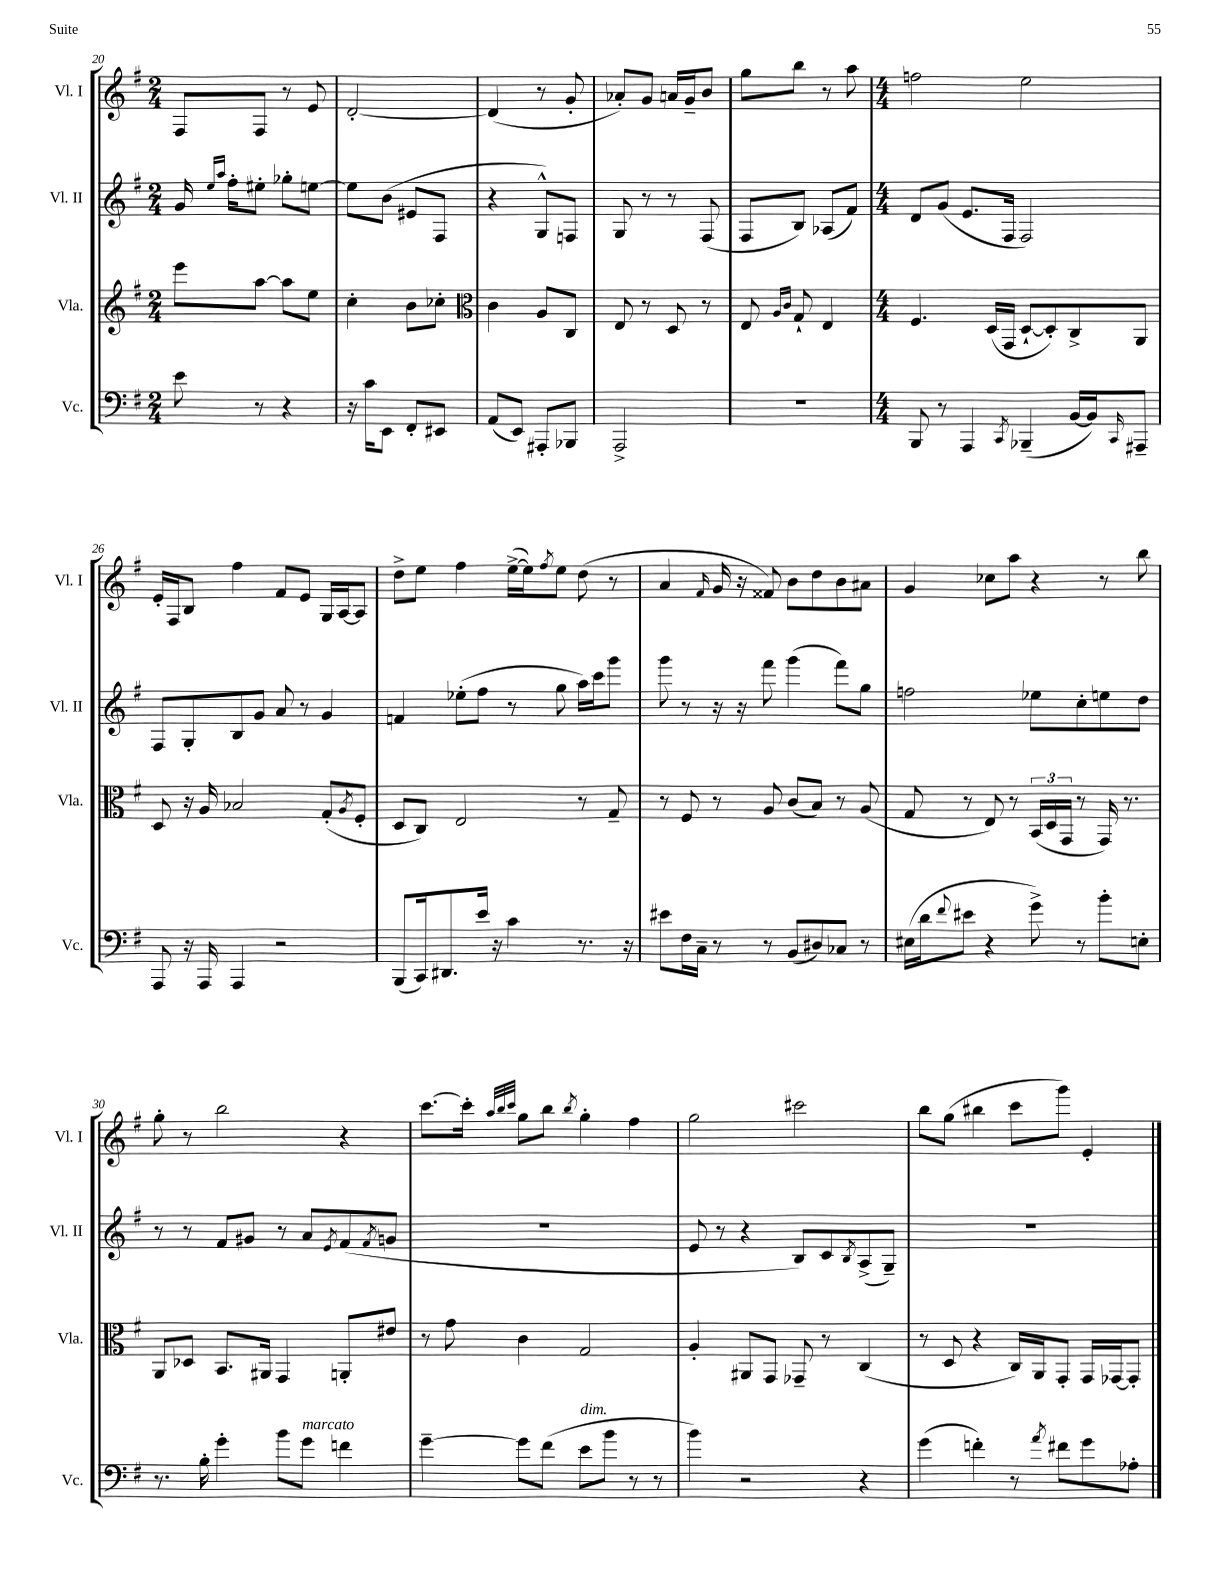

**kern	**kern	**kern	**kern
*part4	*part3	*part2	*part1
*staff4	*staff3	*staff2	*staff1
*I"Vc.	*I"Vla.	*I"Vl. II	*I"Vl. I
*I'Vc.	*I'Vla.	*I'Vl. II	*I'Vl. I
*clefF4	*clefG2	*clefG2	*clefG2
*k[f#]	*k[f#]	*k[f#]	*k[f#]
*M2/4	*M2/4	*M2/4	*M2/4
=20	=20	=20	=20
8e\	8eee\L	16g/	8F#/L
.	.	16qqee/LL	.
.	.	16qqaa/JJ	.
.	.	16ff#'\KL	.
8r	[8aa\J	8ee#X'\J	8F#/J
4r	8aa\L]	8gg-X'\L	8r
.	8ee\J	[8een\J	8e/
=21	=21	=21	=21
16r	4cc'\	8ee\L]	[2d'/
16c\KL	.	.	.
8EE\J	.	(8b\J	.
8FF#'/L	8b\L	8e#X/L	.
8EE#X/J	8cc-X'\J	8F#/J	.
=22	=22	=22	=22
*	*clefC3	*	*
(8AA/L	4c\	4r	(4d/]
8EE/J)	.	.	.
8AAA#X'/L	8A/L	8G^^/L)	8r
8BBB-X/J	8C/J	8Fn/J	8g'/
=23	=23	=23	=23
2AAA^/	8E/	8G/	8a-X'/L)
.	8r	8r	8g/J
.	8D/	8r	16an/LL
.	.	.	16g~/J
.	8r	(8F#/	8b/J
=24	=24	=24	=24
2r	8E/	8F#/L	8gg\L
.	16qqA/LL	.	.
.	16qqc/JJ	.	.
.	8G`/	8B/J)	8bb\J
.	4E/	(8A-X/L	8r
.	.	8f#/J)	8aa\
=25	=25	=25	=25
*M4/4	*M4/4	*M4/4	*M4/4
8BBB/	4.F#/	8d/L	2ffn\
8r	.	(8g/J	.
4AAA/	.	8.e/L	.
.	(16D/LL	.	.
.	16GG/JJ	16F#/Jk	.
8qCC/	.	.	.
(4BBB-X~/	[8D`/L	2F#/)	2ee\
.	8D'/])	.	.
[16BB/LL	8C^/	.	.
16BB/J])	.	.	.
16qqCC/	.	.	.
8AAA#X~/J	8AA/J	.	.
!!LO:LB:g=z
=26	=26	=26	=26
8AAA/	8D/	8F#/L	16e'/LL
.	.	.	16F#/J
16r	16r	8G'/	8B/J
16AAA/	16A/	.	.
4AAA/	2B-X/	8B/	4ff#\
.	.	8g/J	.
2r	.	8a/	8f#/L
.	.	8r	8e/J
.	(8G'/L	4g/	16G/LL
.	.	.	[16A/J
.	8qA/	.	.
.	8F#'/J	.	8A/J]
=27	=27	=27	=27
(8BBB/L	8D/L	4fn/	8dd^\L
16CC/k)	8C/J)	.	8ee\J
8.DD#X/	.	.	.
.	2E/	(8ee-X'\L	4ff#\
16e/Jk	.	8ff#\J	.
16r	.	.	.
4c\	.	8r	([16ee^\LL
.	.	.	16ee\J])
.	.	.	8qff#/
.	.	8gg\	8ee\J
8.r	8r	16aa\LL)	(8dd\
.	.	16ccc\J	.
.	8G~/	8ggg\J	8r
16r	.	.	.
=28	=28	=28	=28
8e#X\L	8r	8ggg\	4a/
16F#\L	8F#/	8r	.
16C~\JJ	.	.	.
.	.	.	16qqf#/
8r	8r	16r	16g/
.	.	16r	16r
8r	8A/	8fff#\	8f##X/)
(8BB/L	(8c/L	(4ggg\	8b\L
8D#X/)	8B/J)	.	8dd\
8C-X/J	8r	8fff#\L)	8b\
8r	(8A/	8gg\J	8a#X\J
=29	=29	=29	=29
(16E#X\LL	8G/	2ffn\	4g/
16d\J	.	.	.
8qqf#/	.	.	.
8e#X\J	8r	.	.
4r	8E/)	.	8cc-X\L
.	8r	.	8aa\J
8g^\)	(24BB/LL	8ee-X\L	4r
.	24D/	.	.
.	24GG/JJ	.	.
8r	8r	8cc'\	.
8b'\L	16GG/)	8een\	8r
.	8.r	.	.
8En'\J	.	8dd\J	8bb\
!!LO:LB:g=z
=30	=30	=30	=30
8.r	8AA/L	8r	8gg'\
.	8D-X/J	8r	8r
16B'\	.	.	.
4g'\	8.BB/L	8f#/L	2bb\
.	.	8g#X/J	.
.	16AA#X/Jk	.	.
8b\L	4GG/	8r	.
!LO:TX:a:i:t=marcato	!	!	!
8g\J	.	8a/L	.
.	.	8qe/	.
4fn\	8AAn'/L	(8f#/	4r
.	.	8qf#/	.
.	8e#X/J	8gn/J	.
=31	=31	=31	=31
[4g~\	8r	1r	[8.ccc\L
.	8g\	.	.
.	.	.	16ccc'\Jk]
.	.	.	32qqaa/LLL
.	.	.	32qqbb/
.	.	.	32qqccc/JJJ
8g\L]	4c\	.	8gg\L
(8f#\J	.	.	8bb\J
.	.	.	8qbb/
!LO:TX:a:i:t=dim.	!	!	!
8e\L	2G/	.	4gg'\
8b\J	.	.	.
8r	.	.	4ff#\
8r	.	.	.
=32	=32	=32	=32
4b\)	4A'/	8e/	2gg\
.	.	8r	.
2r	8AA#X/L	4r	.
.	8GG/J	.	.
.	8GG-X~/	8B/L)	2ccc#X\
.	8r	8c/	.
.	.	8qB/	.
4r	(4C/	(8A^/	.
.	.	8G~/J)	.
=33	=33	=33	=33
(4g\	8r	1r	8bb\L
.	8D/	.	(8gg\J
4fn'\)	4r	.	4bb#X\
8r	16C/LL)	.	8ccc\L
.	16AA/J	.	.
8qa/	.	.	.
8f#X\L	8GG'/J	.	8ggg\J)
8g\	16GG/LL	.	4e'/
.	[16GG-X/J	.	.
8A-X'\J	8GG-'/J]	.	.
==	==	==	==
*-	*-	*-	*-
